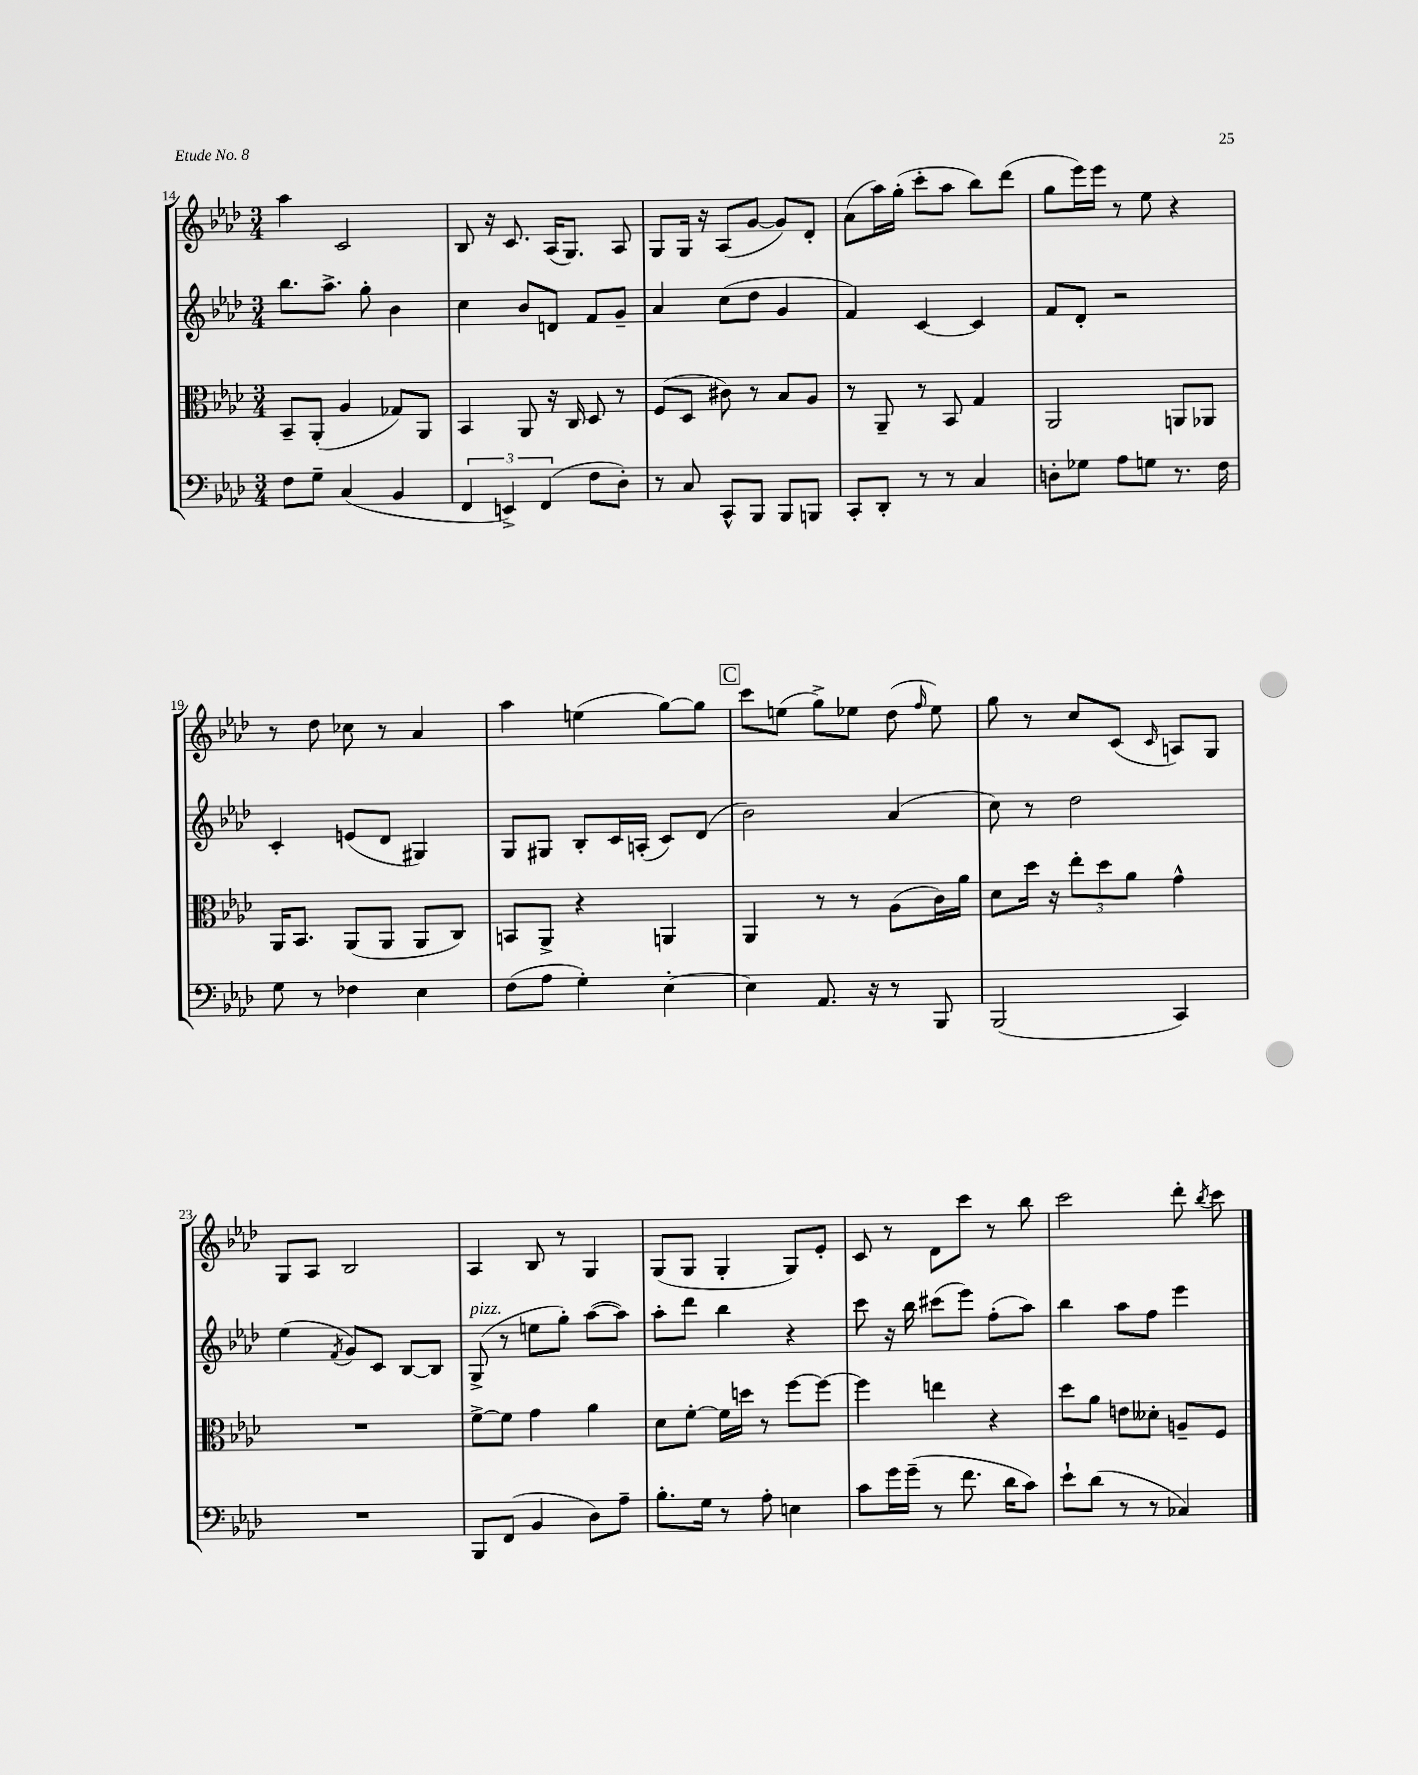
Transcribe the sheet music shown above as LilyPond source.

<<
\new StaffGroup <<
\new Staff = "s0" {
    \clef treble \key aes \major \numericTimeSignature \time 3/4
    \autoBeamOff aes''4 c'2 |
    bes8 r16 c'8. aes16[( g8.]) aes8 |
    g8[ g16] r16 aes8[( g'8]~ g'8[) des'8]-. |
    aes'8[( aes''16) g''16]-.( c'''8[-. aes''8] bes''8[) des'''8]( |
    g''8[ ees'''16) ees'''16] r8 ees''8 r4 |
    r8 des''8 ces''8 r8 aes'4 |
    aes''4 e''4( g''8[~) g''8] |
    \mark \markup { \box "C" } c'''8[ e''8]( g''8[->) ees''8] des''8( \grace { f''16 } ees''8) |
    g''8 r8 c''8[ c'8]( \grace { c'16 } a8[) g8] |
    g8[ aes8] bes2 |
    aes4 bes8 r8 g4 |
    g8[( g8] g4-. g8[) ees'8]-. |
    c'8 r8 des'8[ c'''8] r8 bes''8 |
    c'''2 des'''8-. \acciaccatura { bes''8 } c'''8 \bar "|." |
}
\new Staff = "s1" {
    \clef treble \key aes \major \numericTimeSignature \time 3/4
    \autoBeamOff bes''8.[ aes''8.]-> g''8-. bes'4 |
    c''4 bes'8[ d'8] f'8[ g'8]-- |
    aes'4 c''8[( des''8] g'4 |
    f'4) c'4~ c'4 |
    f'8[ des'8]-. r2 |
    c'4-. e'8[( des'8] gis4) |
    g8[ gis8] bes8[-. c'16 a16]-.( c'8[) des'8]( |
    \mark \markup { \box "C" } bes'2) aes'4( |
    c''8) r8 des''2 |
    ees''4( \acciaccatura { f'8 } g'8[) c'8] bes8[~ bes8] |
    g8->^\markup { \italic "pizz." }( r8 e''8[ g''8]-.) aes''8[~( aes''8]) |
    aes''8[-. des'''8] bes''4 r4 |
    c'''8 r16 bes''16 cis'''8[( ees'''8]) f''8[-.( aes''8]) |
    bes''4 aes''8[ f''8] ees'''4 \bar "|." |
}
\new Staff = "s2" {
    \clef alto \key aes \major \numericTimeSignature \time 3/4
    \autoBeamOff bes,8[-- aes,8]-.( aes4 ges8[) aes,8] |
    bes,4 aes,8 r16 c16 des8 r8 |
    f8[( des8] cis'8) r8 bes8[ aes8] |
    r8 aes,8-- r8 bes,8 g4 |
    aes,2 a,8[ aes,8] |
    aes,16[ bes,8.] aes,8[( aes,8] aes,8[ c8]) |
    b,8[ aes,8]-> r4 a,4 |
    \mark \markup { \box "C" } aes,4 r8 r8 aes8[( c'16) aes'16] |
    des'8[ des''16] r16 \tuplet 3/2 { ees''8[-. des''8 aes'8] } g'4-^ |
    R2. |
    f'8[~-> f'8] g'4 aes'4 |
    des'8[ f'8]~-. f'16[ d''16] r8 f''8[~ f''8]~ |
    f''4 e''4 r4 |
    des''8[ aes'8] e'8[ deses'8]-. a8[-- f8] \bar "|." |
}
\new Staff = "s3" {
    \clef bass \key aes \major \numericTimeSignature \time 3/4
    \autoBeamOff f8[ g8]-- c4( bes,4 |
    \tuplet 3/2 { f,4 e,4->) f,4( } f8[ des8]-.) |
    r8 c8 c,8[-^ bes,,8] bes,,8[ b,,8] |
    c,8[-. des,8]-. r8 r8 c4 |
    d8[-. ges8] aes8[ g8] r8. f16 |
    g8 r8 fes4 ees4 |
    f8[( aes8] g4-.) ees4~-. |
    \mark \markup { \box "C" } ees4 aes,8. r16 r8 bes,,8 |
    bes,,2( c,4) |
    R2. |
    bes,,8[ f,8]( bes,4 des8[) aes8]-- |
    bes8.[-. g16] r8 aes8-. e4 |
    c'8[ g'16 g'16]--( r8 f'8. des'16[ c'8]) |
    ees'8[-! des'8]( r8 r8 ces4) \bar "|." |
}
>>
>>
\layout { \context { \Score currentBarNumber = #14 } }
